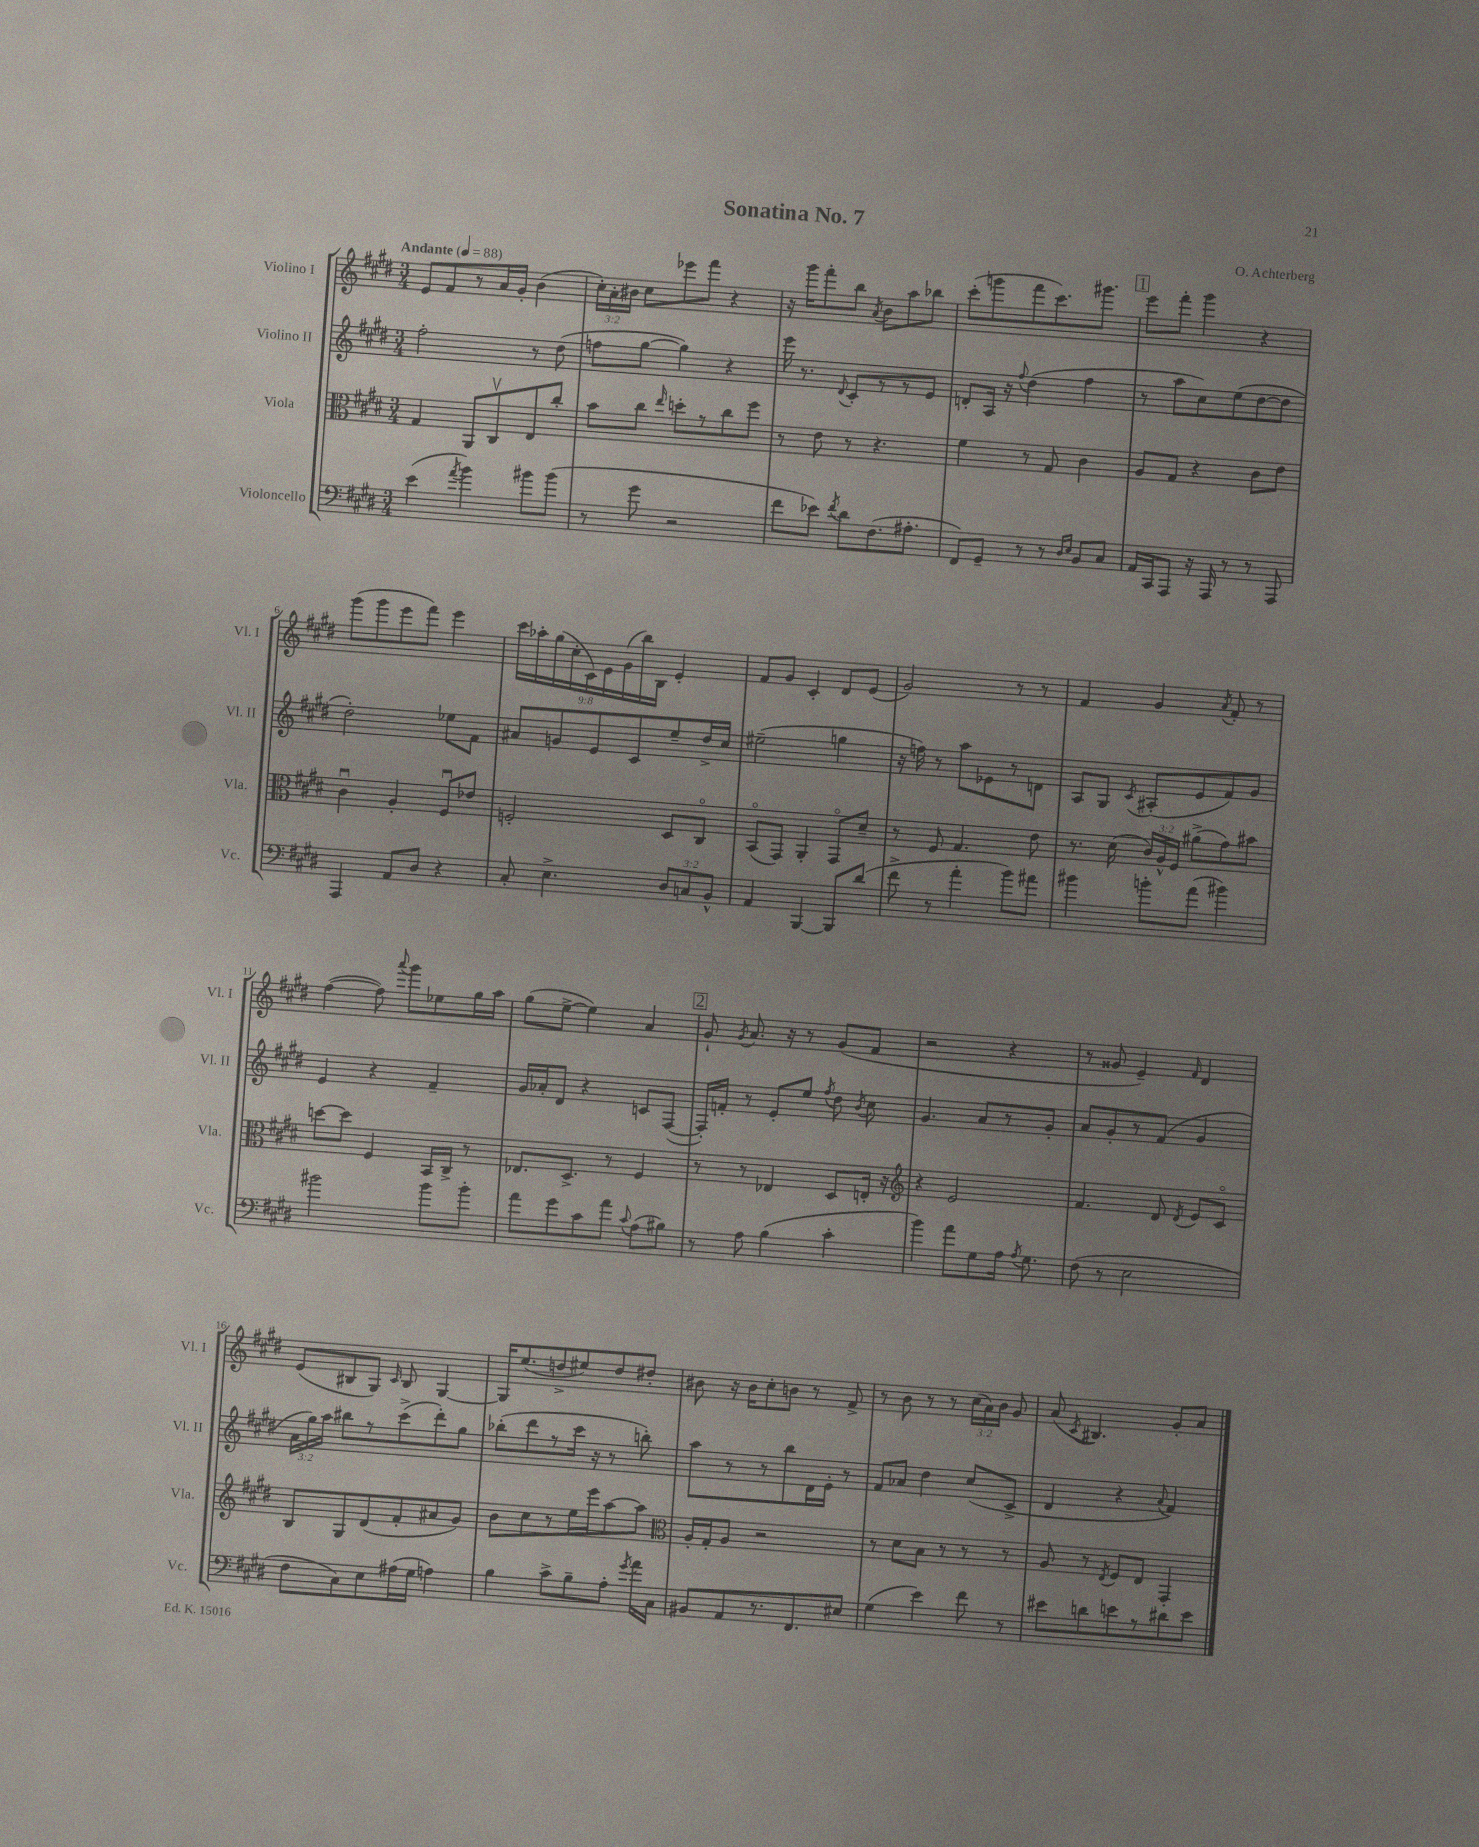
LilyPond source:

\header { title = "Sonatina No. 7" composer = "O. Achterberg" }
<<
\new StaffGroup <<
\new Staff = "s0" \with { instrumentName = "Violino I" shortInstrumentName = "Vl. I" } {
    \clef treble \key e \major \numericTimeSignature \time 3/4 \override Staff.TupletNumber.text = #tuplet-number::calc-fraction-text \tempo "Andante" 4 = 88
    \autoBeamOff e'8[ fis'8 r8 a'16 gis'16]-. b'4( |
    \tuplet 3/2 { cis''16[-.) a'16-. bis'16] } cis''8[ ees'''8 fis'''8] r4 |
    r16 gis'''16[ fis'''8-. b''8] \acciaccatura { a'8 } b'8[ a''8 bes''8] |
    cis'''8[-.( g'''8 fis'''8 cis'''8.) gis'''8.] |
    \mark \markup { \box "1" } e'''8[ fis'''8]-. gis'''4 r4 |
    gis'''8[( gis'''8 e'''8 fis'''8]) e'''4 |
    \tuplet 9/8 { cis'''16[ aes''16-. gis''16( cis''16-. cis'16) e'16 gis'16( b''16) b16] } e'4-. |
    fis'8[ gis'8] cis'4-. dis'8[ e'8]( |
    gis'2) r8 r8 |
    fis'4 gis'4 \acciaccatura { a'8 } fis'8-. r8 |
    fis''4~( fis''8) \appoggiatura { a'''8 } gis'''8[ ees''8 gis''16 a''16] |
    gis''8[( e''8]~-> e''4) a'4 |
    \mark \markup { \box "2" } gis'8-! \acciaccatura { gis'8 } a'8. r16 r8 gis'8[( fis'8] |
    r2 r4 |
    r8 gisis'8 e'4--) \grace { fis'16 } dis'4 |
    e'8[( bis8 gis8]) \grace { cis'16 } bis8 gis4~ |
    gis16[ e''8.( d''8-> eis''8) d''8 dis''8]-. |
    bis'8 r16 bis'16[ cis''8-. b'8] r8 fis'8-> |
    r8 b'8 r8 r8 \tuplet 3/2 { cis''16[( a'16) b'16] } gis'8 |
    a'8( \acciaccatura { cis'8 } bis4.) gis'8[-. a'8] \bar "|." |
}
\new Staff = "s1" \with { instrumentName = "Violino II" shortInstrumentName = "Vl. II" } {
    \clef treble \key e \major \numericTimeSignature \time 3/4 \override Staff.TupletNumber.text = #tuplet-number::calc-fraction-text
    \autoBeamOff fis''2-. r8 dis''8( |
    f''8[ gis''8]~ gis''4) r4 |
    e'''16 r8. \appoggiatura { dis'8 } cis'8[-. r8 r8 e'8] |
    d'8[-. a16] r16 \appoggiatura { fis''8 } dis''4( fis''4 |
    \mark \markup { \box "1" } r8 a''8[ cis''8) e''8( dis''8~ dis''8] |
    dis''2-.) ees''8[ fis'8] |
    ais'8[ g'8 e'8 cis'8 e''8-- dis''16-> cis''16] |
    eis''2--( g''4 |
    r16 f''16) r8 a''8[ ees'8 r8 d'8] |
    a8[ gis8] \acciaccatura { cis'8 } ais8[-.( e'8 fis'8) gis'8] |
    e'4 r4 fis'4-- |
    gis'16[ aes'16-. dis'8] r4 c'8[ fis8]~( |
    \mark \markup { \box "2" } fis16[-.) f'16]-. r8 e'8[-. e''8] \acciaccatura { fis''8 } dis''8 \acciaccatura { b'8 } cis''8 |
    gis'4. a'8[ r8 gis'8]-. |
    a'8[ gis'8-. r8 fis'8]( gis'4 |
    \tuplet 3/2 { a'16[ gis''16) a''16] } bis''8[ r8 cis'''8->( dis'''8-.) gis''8] |
    bes''8[-.( dis'''8 r8 cis'''16] r16 r8 b''8-.) |
    a''8[ r8 r8 b''8 dis'16 e'16]-. r8 |
    fis'8[ aes'8] dis''4 cis''8[( cis'8]-> |
    dis'4 r4 \appoggiatura { a'8 } fis'4) \bar "|." |
}
\new Staff = "s2" \with { instrumentName = "Viola" shortInstrumentName = "Vla." } {
    \clef alto \key e \major \numericTimeSignature \time 3/4 \override Staff.TupletNumber.text = #tuplet-number::calc-fraction-text
    \autoBeamOff gis4 a,8[ cis8\upbow e8 cis''8]-. |
    b'8[ cis''8] \grace { e''16 } d''8[-. r8 cis''8 fis''8] |
    r8 e'8 r8 r4. |
    fis'4 r8 gis8 cis'4 |
    \mark \markup { \box "1" } a8[ gis8] r4 cis'8[ e'8] |
    cis'4\downbow a4-. fis8[\downbow ees'8] |
    f2-. dis8[ cis8]\flageolet |
    b,8[\flageolet( gis,8]) a,4-. gis,8[\flageolet dis'8]-- |
    r8 fis8 gis4. e'8 |
    r8. dis'16( \tuplet 3/2 { cis'16[) a16-^ fis16] } ais'8[->( gis'8) bis'8] |
    d''8[~ d''8] fis4 b,16[ cis16]-> r8 |
    ees8.[ dis8.]-> r8 fis4 |
    \mark \markup { \box "2" } r8 r8 ees4 dis8[ e16]-. r16 |
    \clef treble r4 e'2 |
    fis'4. dis'8 \acciaccatura { dis'8 } e'8[ cis'8]\flageolet |
    b8[ gis8 dis'8( fis'8-. ais'8 gis'8]) |
    b'8[ cis''8 r8 e''16 e'''16 a''8~ a''8] |
    \clef alto a16[-. gis16-. a8] r2 |
    r8 dis'8[ b8] r8 r8 r8 |
    a8 r8 \acciaccatura { e8 } fis8[ e8] gis,4-. \bar "|." |
}
\new Staff = "s3" \with { instrumentName = "Violoncello" shortInstrumentName = "Vc." } {
    \clef bass \key e \major \numericTimeSignature \time 3/4 \override Staff.TupletNumber.text = #tuplet-number::calc-fraction-text
    \autoBeamOff e'4( \acciaccatura { a'8 } b'4) bis'8[ bis'8]( |
    r8 gis'8 r2 |
    fis'8[ ees'8]) \acciaccatura { fis'8 } dis'8[ fis8.( ais8.]-. |
    fis,8[) gis,8]-- r8 r8 \grace { dis16[ e16] } b,8[ cis8] |
    \mark \markup { \box "1" } a,16[ cis,16 a,,8] r16 a,,16 r8 r8 a,,8 |
    a,,4 a,8[ dis8] r4 |
    cis8-. e4.-> \tuplet 3/2 { dis8[ c8 b,8]-^ } |
    a,4 b,,4~ b,,8[ dis'8]( |
    fis'8-> r8 a'4-. b'8[) ais'8] |
    bis'4 b'8[-. a'8]( bis'4) |
    bis'2 bis'8[ bis'8]-. |
    a'8[ gis'8 cis'8 a'8] \appoggiatura { cis'8 } a8[( bis8]) |
    \mark \markup { \box "2" } r8 a8 b4( cis'4-. |
    b'4) a'8[ gis8 a16] \acciaccatura { a8 } gis8. |
    fis8( r8 e2 |
    fis8[ cis8) e8 ais16( gis16] a4) |
    b4 cis'8[-> b8-- a8]-. \acciaccatura { gis'8 } a'16[ cis16] |
    bis,8[ a,8 r8. fis,8. eis8] |
    gis4( e'4) fis'8 r8 |
    eis'8[ d'8 e'8 r8 dis'8 e'8] \bar "|." |
}
>>
>>
